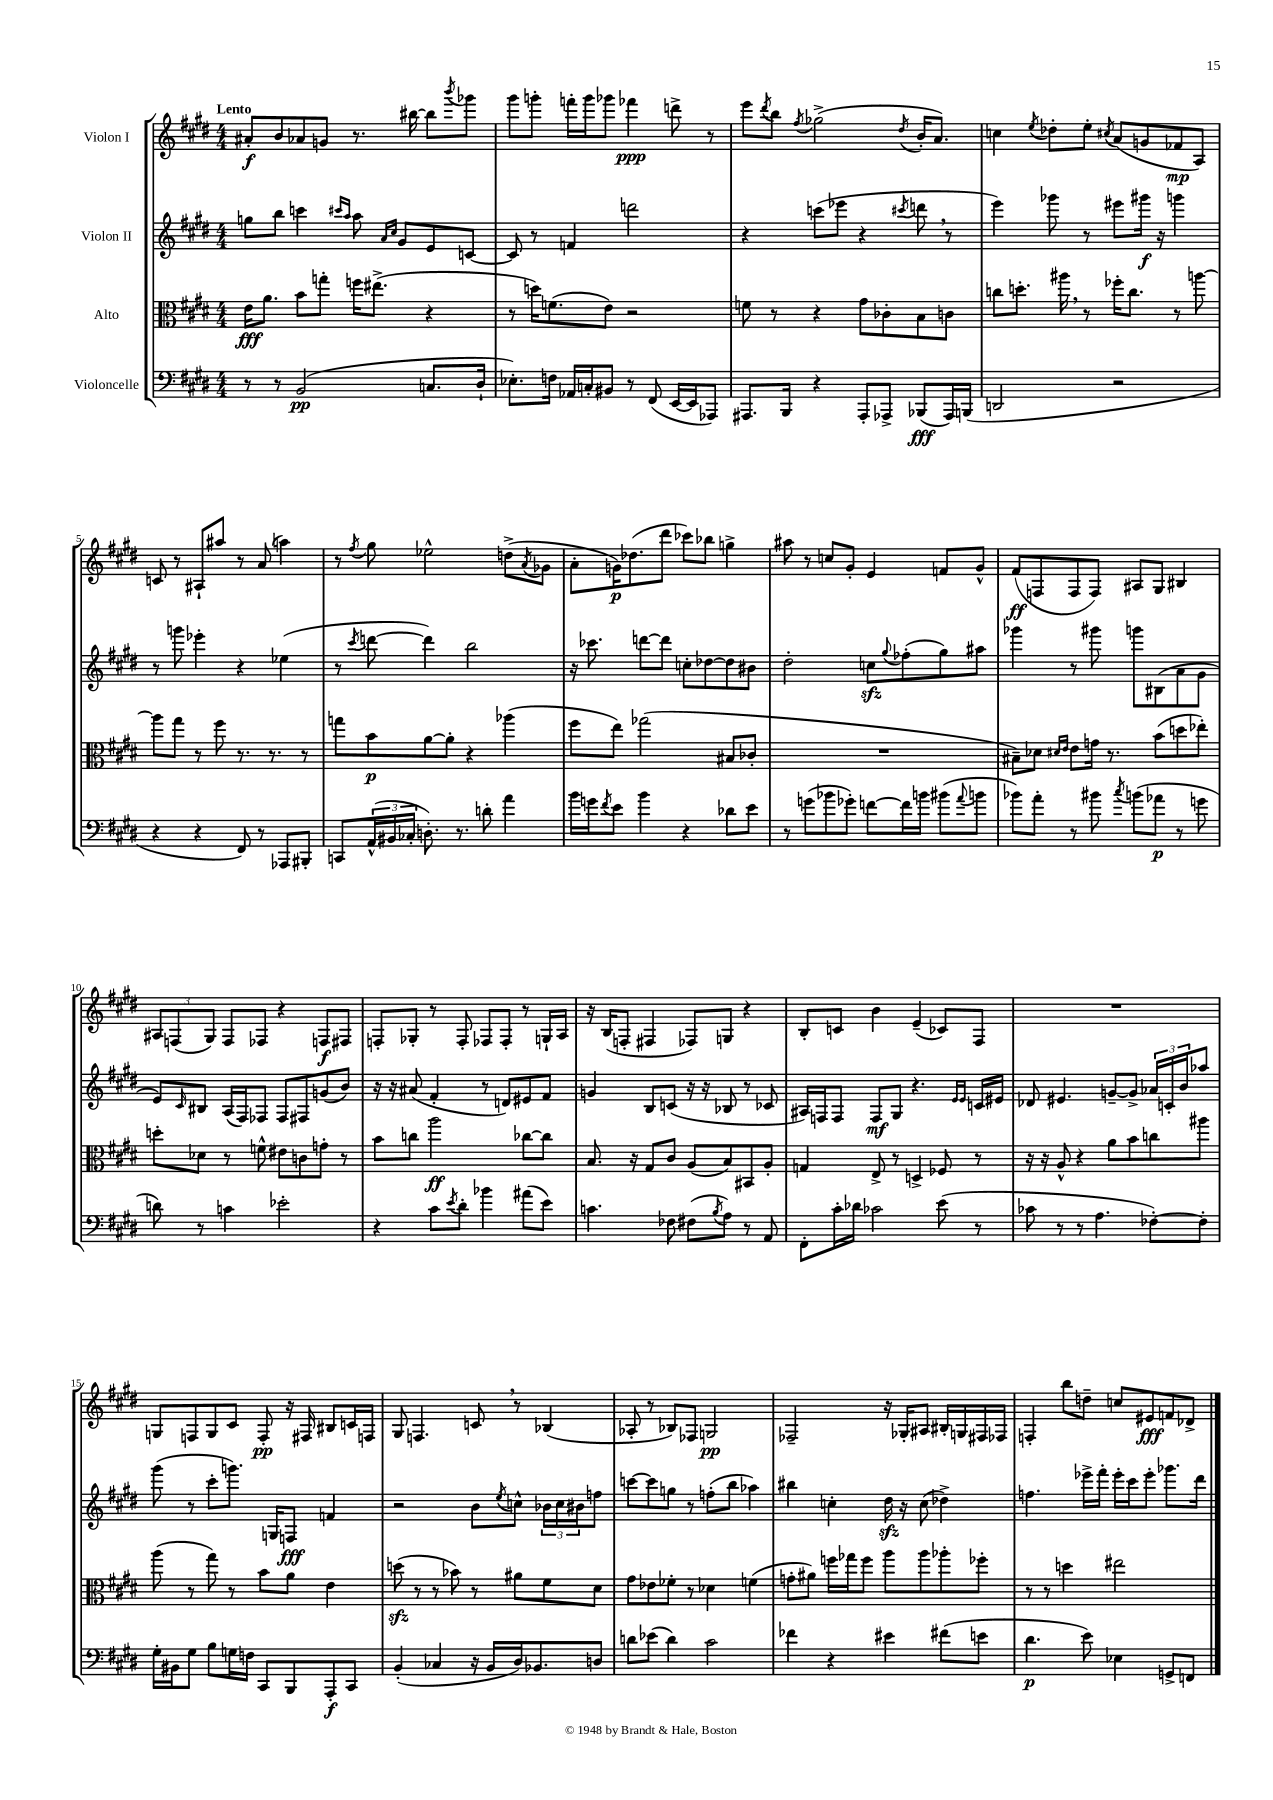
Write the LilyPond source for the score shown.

<<
\new StaffGroup <<
\new Staff = "s0" \with { instrumentName = "Violon I" } {
    \clef treble \key e \major \numericTimeSignature \time 4/4 \tempo "Lento"
    ais'8-.\f b'8 aes'8 g'8 r8. bis''16~ bis''8 \acciaccatura { b'''8 } ges'''8 |
    gis'''8 g'''8-. f'''16-. g'''16 ges'''8 fes'''4\ppp d'''8-> r8 |
    e'''8 \acciaccatura { dis'''8 } b''8 \acciaccatura { fis''8 } ges''2->( \acciaccatura { dis''8 } b'16-. a'8.) |
    c''4 \acciaccatura { e''8 } des''8-. e''8-. \acciaccatura { cis''8 } a'8( g'8 fes'8\mp a8) |
    c'8 r8 ais8-! ais''8 r8 a'8( a''4) |
    r8 \acciaccatura { fis''8 } gis''8 ees''2-^ d''8->( \acciaccatura { a'8 } ges'8 |
    a'8-. g'16\p) des''8.( dis'''8 ces'''8) bes''8 g''4-> |
    ais''8 r8 c''8 gis'8-. e'4 f'8 gis'8-^ |
    fis'8\ff( f8 f8 f8) ais8 gis8 bis4 |
    \tuplet 3/2 { ais8 f8( gis8) } f8 fes8 r4 f8\f fis8 |
    f8-. ges8-. r8 f8-. fes8 fes8-. r8 g16-! a16 |
    r16 b16( f8-. fis4 fes8) g8 r4 |
    b8-. c'8 b'4 e'4--( ces'8) fis8 |
    R1 |
    g8 f8 g8 cis'8 f8-.\pp r16 fis16 bis8 c'16 f16 |
    gis8 f4. c'8 \breathe r8 bes4( |
    aes8-. r8 bes8) fes8 g2\pp |
    fes2-- r16 ges16-. ais8 bis16-. g16 fis16 fes16 |
    f4-. b''8 d''8-- c''8 eis'8\fff f'8 des'8-> \bar "|." |
}
\new Staff = "s1" \with { instrumentName = "Violon II" } {
    \clef treble \key e \major \numericTimeSignature \time 4/4
    g''8 b''8 c'''4 \grace { cis'''16 a''16 } a''8 \grace { a'16 cis''16 } gis'8 e'8 c'8~ |
    c'8 r8 f'4 d'''2 |
    r4 c'''8( ees'''8 r4 \acciaccatura { cis'''8 } d'''8 \breathe r8 |
    e'''4) ges'''8 r8 eis'''8 gis'''16\f r16 g'''4 |
    r8 g'''8 ees'''4-. r4 ees''4( |
    r8 \acciaccatura { cis'''8 } d'''8~ d'''4) b''2 |
    r16 ces'''8. d'''8~ d'''8 c''8-. des''8~ des''8 bis'8 |
    dis''2-. c''8\sfz \appoggiatura { gis''8 } fes''8-.( gis''8) ais''8 |
    ges'''4 r8 gis'''8 g'''8 bis8( a'8 gis'8 |
    e'8) \grace { cis'16 } bis8 a16( fis16) fes8 fes8 fis8 g'8( b'8) |
    r16 r16 ais'8( fis'4-. r8 d'8) eis'8 fis'8 |
    g'4 b8 c'8( r16 r16 bes8 r8 ces'8 |
    ais16) f16 f8 f8\mf gis8 r4. \grace { e'16 e'16 } c'16 eis'16 |
    des'8 eis'4. g'8~-- g'8-> \tuplet 3/2 { aes'16 c'16-. b'16 } aes''8 |
    gis'''8( r8 cis'''8-. g'''8.) g16 f8\fff f'4 |
    r2 b'8 \acciaccatura { e''8 } c''8-^ \tuplet 3/2 { bes'16 c''16 bis'16 } f''8 |
    c'''8~ c'''8 g''8 r8 f''8-.( b''8 aes''4) |
    bis''4 c''4-. dis''16\sfz r16 c''8( des''4->) |
    f''4. ees'''16-> fis'''16-. ees'''16-. cis'''16 ees'''8-. ges'''8. dis'''16 \bar "|." |
}
\new Staff = "s2" \with { instrumentName = "Alto" } {
    \clef alto \key e \major \numericTimeSignature \time 4/4
    e'16\fff a'8. b'8 g''8-. f''16 eis''8.->( r4 |
    r8 d''16) f'8.( e'8) r2 |
    f'8 r8 r4 gis'8 ces'8-. b8 c'8 |
    c''8 d''8.-. ais''16 \breathe r8 fes''16-. c''8. r8 a''8~ |
    a''8 gis''8 r8 fis''8 r8. r8. r8 |
    g''8 b'8\p a'8~ a'8-. r4 aes''4( |
    fis''8 e''8) ges''2( bis8 ces'8-. |
    R1 |
    bis8--) des'8 \grace { dis'16 e'16 } e'8 g'16 r8. b'8( d''8 ees''8-.) |
    d''8-. des'8 r8 f'8-^ eis'8 c'8 g'8-. r8 |
    b'8 c''8 a''2\ff ces''8~ ces''8 |
    b8. r16 gis8 cis'8 a8( b8) bis,8 a8-. |
    g4 e8-> r8 d4-> fes8 r8 |
    r16 r16 a8-^ r4 a'8 b'8 c''8 ais''8 |
    a''8( r8 gis''8) r8 b'8 a'8 e'4 |
    d''8\sfz( r8 r8 bes'8) r8 ais'8 fis'8 dis'8 |
    gis'8 ees'8 fes'8-. r8 des'4 f'4( |
    g'8-. ais'8) f''16 ges''16 f''8 a''8 a''8 aes''8-. fes''8-. |
    r8 r8 d''4 eis''2 \bar "|." |
}
\new Staff = "s3" \with { instrumentName = "Violoncelle" } {
    \clef bass \key e \major \numericTimeSignature \time 4/4
    r8 r8 b,2\pp( c8. dis16-! |
    ees8.-.) f16 aes,16 c16-. bis,8 r8 fis,8( e,16~ e,16 aes,,8) |
    ais,,8. b,,16 r4 ais,,8-. aes,,8-> bes,,8\fff( aes,,16) b,,16( |
    d,2 r2 |
    r4 r4 fis,8) r8 aes,,8 bis,,8-. |
    c,8 \tuplet 3/2 { a,16-^( bis,16 ces16-. } d8.-.) r8. d'8-. a'4 |
    b'16 g'16 \acciaccatura { fis'8 } e'8 b'4 r4 des'8 e'8 |
    r8 g'8( bes'8 ges'8-.) f'8~ f'16 b'16 bis'8( \appoggiatura { a'8 } b'8 |
    bes'8) a'8-. r8 bis'8 \acciaccatura { cis''8 } b'8( aes'8\p r8 g'8 |
    d'8) r8 c'4 ees'2-. |
    r4 cis'8 \acciaccatura { e'8 } dis'8-. bes'4 ais'8( e'8) |
    c'4. fes8 fis8( \acciaccatura { b8 } a8) r8 a,8 |
    fis,8-. cis'16-. des'16 ces'2 e'8( r8 |
    ces'8 r8 r8 a4. fes8~-.) fes8-. |
    gis16-. bis,16 gis8 b8 g16 f16 cis,8 b,,8 a,,8-.\f cis,8 |
    b,4-.( ces4 r16 b,16 dis16) bes,8. d8 |
    d'8 ees'8( d'4) cis'2 |
    fes'4 r4 eis'4 fis'8( e'8 |
    dis'4.\p e'8) ees4 g,8-> f,8 \bar "|." |
}
>>
>>
